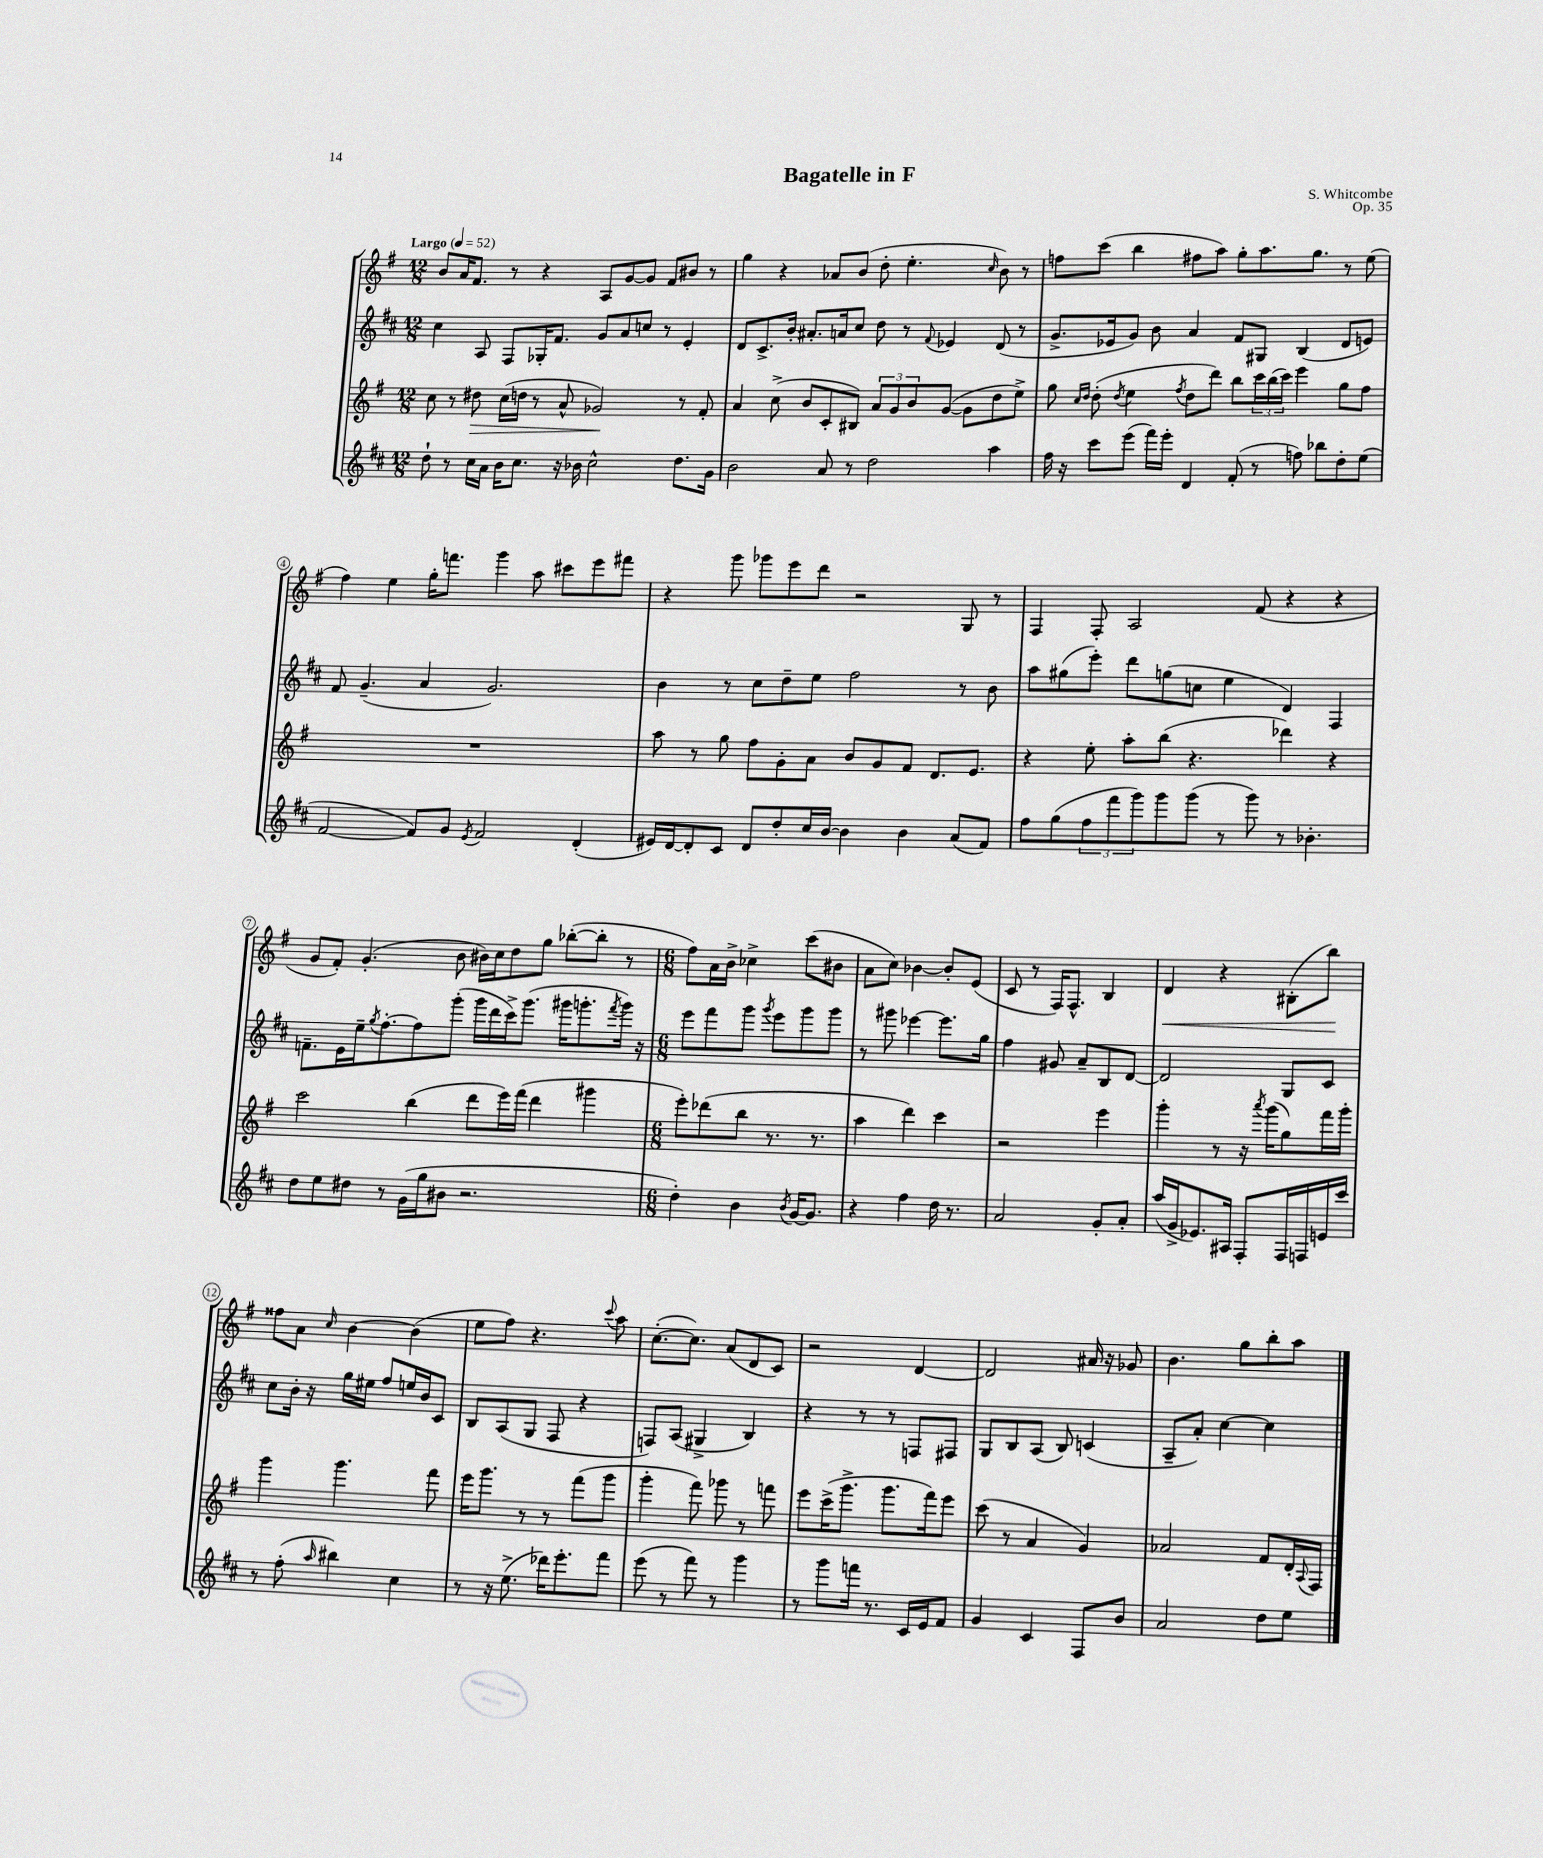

**kern	**kern	**dynam	**kern	**kern	**dynam
*part4	*part3	*part3	*part2	*part1	*part1
*staff4	*staff3	*staff3	*staff2	*staff1	*staff1
*clefG2	*clefG2	*	*clefG2	*clefG2	*
*k[f#c#]	*k[f#]	*	*k[f#c#]	*k[f#]	*
*M12/8	*M12/8	*	*M12/8	*M12/8	*
*MM52	*MM52	*	*MM52	*MM52	*
=1	=1	=1	=1	=1	=1
!	!	!	!	!LO:TX:a:B:t=Largo	!
8dd`\	8cc\	.	4cc#\	8b/L	.
8r	8r	.	.	16a/K	.
.	.	.	.	8.f#/J	.
!	!	!LO:HP:b	!	!	!
16cc#\LL	8dd#X\	>	8A/	.	.
16a\JJ	.	.	.	.	.
16b\KL	(16cc\LL	.	8F#/L	8r	.
8.cc#\J	16ddn\JJ	.	.	.	.
.	8r	.	16G-X'/K	4r	.
.	.	.	8.f#/J	.	.
16r	8a^^/	.	.	.	.
16b-X\	.	.	.	.	.
2cc#^^\	2g-X/)	.	8g/L	8A/L	.
.	.	.	8a/	[8g/	.
.	.	.	8ccn/J	8g/J]	.
.	.	.	8r	8f#/L	.
8.dd\L	8r	]	4e'/	8b#X/J	.
.	8f#'/	.	.	8r	.
16g\Jk	.	.	.	.	.
=2	=2	=2	=2	=2	=2
2b\	4a/	.	8d/L	4gg\	.
.	.	.	8.c#^/	.	.
.	(8cc^\	.	.	4r	.
.	.	.	16b'/Jk	.	.
.	8b/L	.	8.a#X'/L	.	.
8a/	8c'/	.	.	8a-X/L	.
.	.	.	16an/k	.	.
8r	8B#X/J)	.	8cc#/J	(8b/J	.
2dd\	12a/L	.	8dd\	8dd'\	.
.	12g/	.	.	.	.
.	.	.	8r	4.ee'\	.
.	12b/	.	.	.	.
.	.	.	8qqf#/	.	.
.	([8g/J	.	4e-X/	.	.
.	8g\L]	.	.	.	.
.	.	.	.	16qqcc/	.
4aa\	8dd\	.	(8d/	8b\)	.
.	8ee^\J)	.	8r	8r	.
=3	=3	=3	=3	=3	=3
16ff#\	8gg\	.	8.g^/L	8ffn\L	.
16r	.	.	.	.	.
.	16qqcc/LL	.	.	.	.
.	16qqdd/JJ	.	.	.	.
8ccc#\L	(8dd'\	.	.	(8ccc\J	.
.	.	.	16e-X/k	.	.
.	8qdd/	.	.	.	.
(8eee\J	4ee\	.	8g/J)	4bb\	.
16fff#\LL)	.	.	8b\	.	.
16eee'\JJ	.	.	.	.	.
.	8qff#/	.	.	.	.
4d/	8dd\L	.	4a/	8ff#X\L	.
.	8ddd\J)	.	.	8aa\J)	.
(8f#'/	8bb\L	.	8f#/L	8gg'\L	.
8r	24ccc\L	.	8G#X/J	8.aa\	.
.	(24bb\	.	.	.	.
.	24ccc\JJ)	.	.	.	.
8ffn\)	4eee\	.	(4B/	.	.
.	.	.	.	8.gg\J	.
8bb-X\L	.	.	.	.	.
8dd'\	8gg\L	.	8d/L	8r	.
(8ee\J	8ff#\J	.	8en/J)	(8ee\	.
!!LO:LB:g=z
=4	=4	=4	=4	=4	=4
[2f#/	1.r	.	8f#/	4ff#\)	.
.	.	.	(4.g~/	.	.
.	.	.	.	4ee\	.
8f#/L])	.	.	4a/	16gg'\KL	.
.	.	.	.	8.fffn\J	.
8g/J	.	.	.	.	.
8qe/	.	.	.	.	.
2f#/	.	.	2.g/)	4ggg\	.
.	.	.	.	8aa\	.
.	.	.	.	8ccc#X\L	.
(4d'/	.	.	.	8eee\	.
.	.	.	.	8fff#X\J	.
=5	=5	=5	=5	=5	=5
16e#X/LL)	8aa\	.	4b\	4r	.
[16d/J	.	.	.	.	.
8d'/]	8r	.	.	.	.
8c#/J	8gg\	.	8r	8ggg\	.
8d/L	8ff#\L	.	8cc#\L	8ggg-X\L	.
8dd'/	8g'\	.	8dd~\	8eee\	.
16cc#/L	8a\J	.	8ee\J	8ddd\J	.
[16b/JJ	.	.	.	.	.
4b\]	8b/L	.	2ff#\	2r	.
.	8g/	.	.	.	.
4b\	8f#/J	.	.	.	.
.	8.d/L	.	.	.	.
(8a/L	.	.	8r	8G/	.
.	8.e/J	.	.	.	.
8f#/J)	.	.	8b\	8r	.
=6	=6	=6	=6	=6	=6
8ff#\L	4r	.	8aa\L	4F#/	.
(8gg\	.	.	(8gg#X\	.	.
12ff#\	8ee'\	.	8eee'\J)	8F#'/	.
12fff#\	.	.	.	.	.
.	8aa'\L	.	8ddd\L	2A/	.
12ggg\)	.	.	.	.	.
8ggg\	(8bb\J	.	(8ggn\	.	.
(8ggg\J	4.r	.	8ccn\J	.	.
8r	.	.	4ee\	.	.
8ggg\)	.	.	.	(8f#/	.
8r	4ddd-X\)	.	4d/)	4r	.
4.b-X'\	.	.	.	.	.
.	4r	.	4F#/	4r	.
!!LO:LB:g=z
=7	=7	=7	=7	=7	=7
8dd\L	2ccc\	.	8.fn~\L	8g/L	.
8ee\	.	.	.	8f#'/J)	.
.	.	.	16e\L	.	.
8dd#X\J	.	.	16ee~\J	(4.g'/	.
.	.	.	8qgg/	.	.
.	.	.	[8.ff#'\	.	.
8r	.	.	.	.	.
(16g\LL	(4bb\	.	8ff#\]	.	.
16gg\J	.	.	.	.	.
8b#X\J	.	.	(8ggg'\J	8b\	.
2.r	8ddd\L	.	16ggg\LL	16b#X\LL)	.
.	.	.	16ddd\	16cc\J	.
.	16eee\L)	.	16ccc#^\J)	8dd\	.
.	(16fff#\JJ	.	(8.ggg\J	.	.
.	4ddd\	.	.	8gg\J	.
.	.	.	16ggg#X\KL	([8bb-X'\L	.
.	.	.	8.gggn'\	.	.
.	4ggg#X\	.	.	8bb-'\J]	.
.	.	.	8qfff#/	.	.
.	.	.	16ggg\Jk)	8r	.
.	.	.	16r	.	.
=8	=8	=8	=8	=8	=8
*M6/8	*M6/8	*	*M6/8	*M6/8	*
4dd'\)	8eee'\L)	.	8eee\L	8ff#\L)	.
.	(8ddd-X\	.	8fff#\	16a\L	.
.	.	.	.	16b^\JJ	.
4b\	8bb\J	.	8ggg\J	4cc-X^\	.
.	.	.	8qggg/	.	.
.	8.r	.	8eee\L	.	.
8qb/	.	.	.	.	.
[16g/KL	.	.	8ggg\	(8ccc\L	.
8.g/J]	8.r	.	.	.	.
.	.	.	8ggg\J	8b#X\J	.
=9	=9	=9	=9	=9	=9
4r	4aa\	.	8r	8a\L	.
.	.	.	8ggg#X\	8cc\J)	.
4ff#\	4ddd\)	.	[4eee-X\	[4b-X\	.
16dd\	4ccc\	.	8.eee-\L]	8b-'/L]	.
8.r	.	.	.	.	.
.	.	.	.	(8e/J	.
.	.	.	16gg\Jk	.	.
=10	=10	=10	=10	=10	=10
2a/	2r	.	4ff#\	8c/	.
.	.	.	.	8r	.
.	.	.	8g#X/	16F#/KL)	.
.	.	.	.	8.F#^^/J	.
.	.	.	8a~/L	.	.
8g'/L	4eee\	.	8B/	4B/	.
8a'/J	.	.	[8d/J	.	.
=11	=11	=11	=11	=11	=11
!	!	!	!	!	!LO:HP:b
(16aa/LL	4ggg'\	.	2d/]	4d/	<
16g^/J	.	.	.	.	.
8.e-X/)	.	.	.	.	.
.	8r	.	.	4r	.
16A#X/Jk	.	.	.	.	.
8F#'/L	16r	.	.	.	.
.	8qaaa/	.	.	.	.
.	(16ggg\KL	.	.	.	.
16F#/L	8gg\)	.	8G/L	(8B#X'\L	.
16Fn/	.	.	.	.	.
16en/	16fff#\L	.	8c#/J	8bb\J)	.
16ccc#/JJ	16ggg'\JJ	.	.	.	.
.	.	.	.	.	[
!!LO:LB:g=z
=12	=12	=12	=12	=12	=12
8r	4ggg\	.	8cc#\L	8ff##X\L	.
(8ff#'\	.	.	16b'\Jk	8a\J	.
.	.	.	16r	.	.
16qqaa/	.	.	.	16qqcc/	.
4bb#X\)	4.ggg\	.	16gg\LL	[4b\	.
.	.	.	16ee#X\JJ	.	.
.	.	.	8ff#/L	.	.
4cc#\	.	.	16een/L	(4b\]	.
.	.	.	16b/J	.	.
.	8fff#\	.	8c#/J	.	.
=13	=13	=13	=13	=13	=13
8r	16eee\KL	.	8B/L	8ee\L	.
.	8.ggg\J	.	.	.	.
16r	.	.	(8A/	8ff#\J)	.
(8.ee^\	.	.	.	.	.
.	8r	.	8G/J	4.r	.
16ddd-X\KL)	8r	.	8F#/	.	.
8.eee'\	.	.	.	.	.
.	(8fff#\L	.	4r	.	.
.	.	.	.	8qqccc/	.
8fff#\J	8ggg\J	.	.	8aa\	.
=14	=14	=14	=14	=14	=14
(8eee\	4ggg'\	.	8Fn/L)	([8.cc'\L	.
8r	.	.	(8A/J	.	.
.	.	.	.	8.cc\J])	.
8fff#\)	8fff#\)	.	4G#X^/	.	.
8r	8ggg-X\	.	.	(8a/L	.
4ggg\	8r	.	4B/)	8d/	.
.	8fffn\	.	.	8c/J)	.
=15	=15	=15	=15	=15	=15
8r	8eee\L	.	4r	2r	.
8ggg\L	(16ccc^\K	.	.	.	.
.	8.ggg^\J	.	.	.	.
16fffn\Jk	.	.	8r	.	.
8.r	.	.	.	.	.
.	8.ggg\L	.	8r	.	.
16c#/LL	.	.	8Fn/L	[4d/	.
16e/J	16fff#\k)	.	.	.	.
8f#/J	8eee\J	.	8F#X/J	.	.
=16	=16	=16	=16	=16	=16
4g/	(8ccc\	.	8G/L	2d/]	.
.	8r	.	8B/	.	.
4c#/	4a/	.	(8A/J	.	.
.	.	.	8B/)	.	.
8F#/L	4g/)	.	(4cn/	16a#X/	.
.	.	.	.	16r	.
8b/J	.	.	.	8g-X/	.
=17	=17	=17	=17	=17	=17
2a/	2a-X/	.	8A~/L	4.b\	.
.	.	.	8a'/J)	.	.
.	.	.	[4cc#\	.	.
.	.	.	.	8gg\L	.
8dd\L	8f#/L	.	4cc#\]	8bb'\	.
8ee\J	16d'/L	.	.	8aa\J	.
.	8qqA/	.	.	.	.
.	16F#/JJ	.	.	.	.
==	==	==	==	==	==
*-	*-	*-	*-	*-	*-
